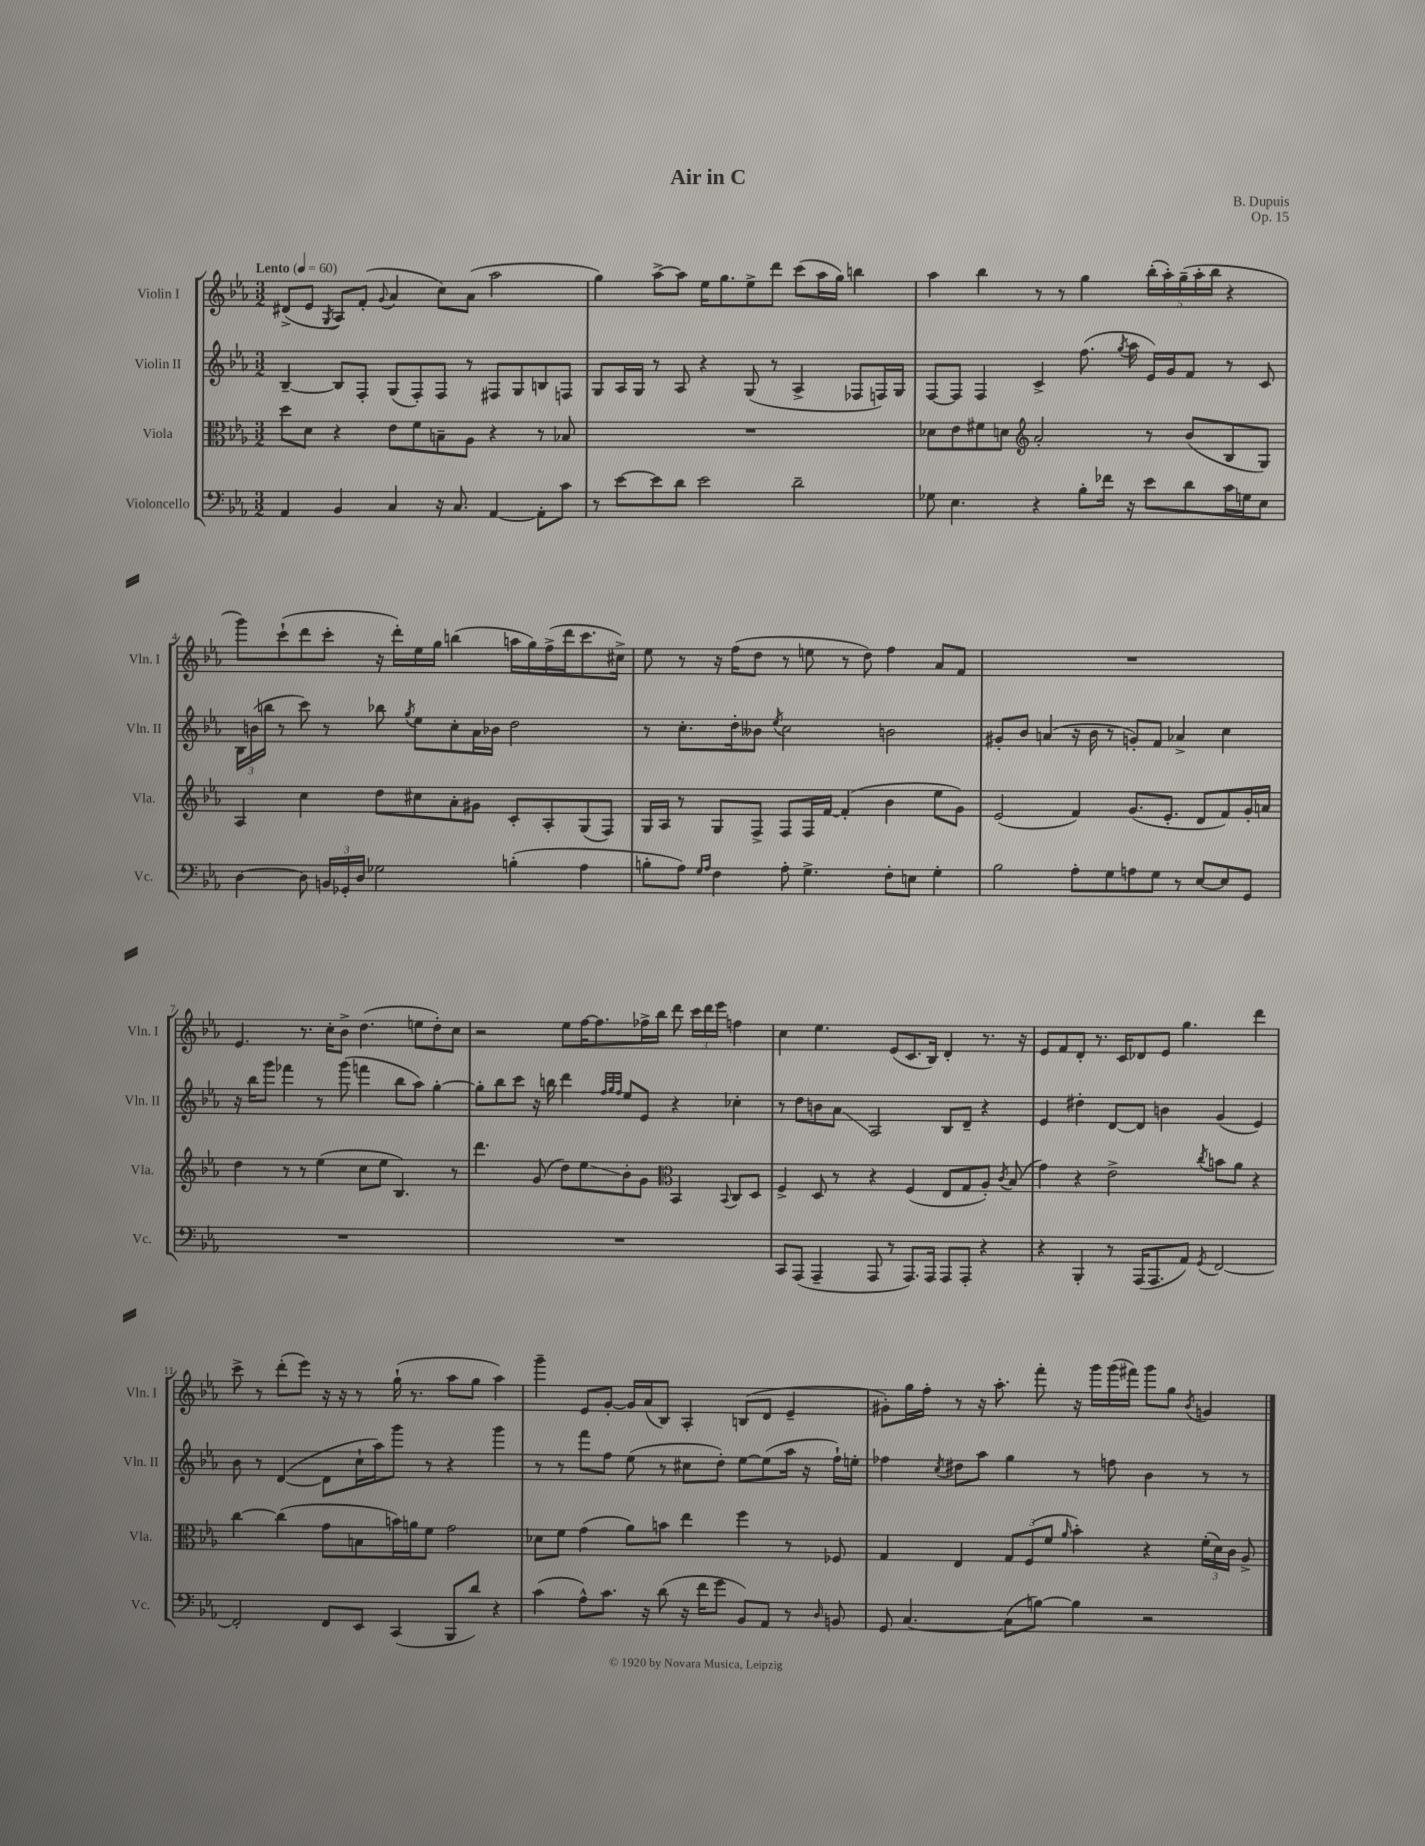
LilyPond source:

\header { title = "Air in C" composer = "B. Dupuis" opus = "Op. 15" }
<<
\new StaffGroup <<
\new Staff = "s0" \with { instrumentName = "Violin I" shortInstrumentName = "Vln. I" } {
    \clef treble \key ees \major \numericTimeSignature \time 3/2 \tempo "Lento" 4 = 60
    \autoBeamOff dis'8[->( ees'8] \acciaccatura { g8 } aes8[) f'8]-.( \appoggiatura { g'8 } aes'4 c''8[) aes'8]( aes''2 |
    g''4) aes''8[~-> aes''8] ees''16[ g''8. ees''8-> d'''8] c'''8[( aes''16 g''16]) b''4 |
    aes''4 bes''4 r8 r8 g''4 \tuplet 5/4 { bes''16[-.( aes''16-.) g''16--( aes''16-. bes''16] } r4 |
    g'''8[) c'''8-!( d'''8 c'''8]-. r16 d'''16[-.) ees''16 g''16] b''4( a''16[ g''16) f''16->( d'''16 c'''8. cis''16]->) |
    ees''8 r8 r16 f''16[( d''8] r8 e''8 r8 d''8) f''4 aes'8[ f'8] |
    R1. |
    ees'4. r8. c''16[-. bes'8]-> d''4.( e''8[ d''8-.) c''8] |
    r2 ees''8[ f''16~ f''8. fes''16-> bes''16] d'''8 \tuplet 3/2 { c'''16[ d'''16 ees'''16] } f''4 |
    c''4 ees''4. ees'8[( c'8. bes16]) d'4-. r8. r16 |
    ees'8[ f'8 d'8]-. r8. c'16[ des'8 ees'8] g''4. d'''4 |
    c'''8-> r8 d'''8[-.( ees'''8]) r16 r16 r8 g''16-!( r8. aes''8[ g''8] aes''4) |
    g'''4-- ees'8[ g'8]~-. g'16[ aes'16( bes8]) aes4-. b8[( d'8] ees'4-- |
    gis'8[-.) g''16 f''16]-. r8 r16 aes''8.-. f'''8-. r16 g'''16[ g'''16( fis'''16]) g'''8[ g''8] \acciaccatura { bes'8 } g'4 \bar "|." |
}
\new Staff = "s1" \with { instrumentName = "Violin II" shortInstrumentName = "Vln. II" } {
    \clef treble \key ees \major \numericTimeSignature \time 3/2
    \autoBeamOff bes4~-- bes8[ f8]-. g8[( f8-.) f8] r8 fis8[ g8 b8 f8] |
    g8[ aes16 g16] r8 aes8 r4 g8( r8 aes4-> fes8[ f16) g16] |
    f8[~ f8] f4 c'4-> f''8.( \acciaccatura { g''8 } aes''16 ees'16[) g'16 f'8] r8 c'8 |
    \tuplet 3/2 { bes16[ b'16( b''16] } r8 c'''8) r8 bes''8 \acciaccatura { g''8 } ees''8[ c''8-. aes'16 bes'16] d''2 |
    r8 c''8.[-. d''16-. beses'8] \acciaccatura { ees''8 } c''2 b'2 |
    gis'8[-. bes'8] a'4( r16 bes'16 r8 g'8[-.) f'8] aes'4-> c''4 |
    r16 bes''16[ g'''8] fes'''4 r8 g'''8( f'''4 bes''8[ aes''8]) g''4~-. |
    g''8[-. bes''8 c'''8] r16 b''16 d'''4 \grace { f''32[ g''32 f''32] } ees''8[ ees'8] r4 ces''4-. |
    r8 d''8[ b'8 aes'8]\glissando aes2 bes8[ d'8]-- r4 |
    ees'4 dis''4-. d'8[~ d'8] b'4 g'4( ees'4) |
    bes'8 r8 d'4~( d'8[ c''16-! aes''16) g'''8] r8 r4 g'''4 |
    r8 r8 f'''8[ f''8] ees''8( r8 cis''8[ d''8]-.) ees''8[~ ees''8( aes''16] r16 f''16[-!) e''16]-. |
    fes''4 \acciaccatura { c''8 } dis''8[ aes''8] g''4 r8 f''8 bes'4 r8 r8 \bar "|." |
}
\new Staff = "s2" \with { instrumentName = "Viola" shortInstrumentName = "Vla." } {
    \clef alto \key ees \major \numericTimeSignature \time 3/2
    \autoBeamOff d''8[ d'8] r4 ees'8[ f'8 b8-- aes8] r4 r8 bes8 |
    R1. |
    des'8[ ees'8 fis'8 d'8] \clef treble aes'2-. r8 bes'8[( bes8 g8]) |
    aes4 c''4 d''8[ cis''8 aes'8-. gis'8] c'8[-. aes8-. g8( f8]) |
    g16[ aes16] r8 g8[ f8]-> f8[ f16 f'16]~ f'4-.( bes'4 ees''8[ g'8]) |
    ees'2( f'4) g'8.[( ees'8.]-. d'8[ f'8) g'16-. a'16] |
    d''4 r8 r8 ees''4( c''8[ ees''8] bes4.) r8 |
    d'''4. g'8( d''8[) ees''8\glissando bes'8-. g'8] \clef alto bes,4 \appoggiatura { bes,8 } c8[ d8] |
    f4-> d8 r8 r4 f4( ees8[ g8 aes8]-.) \acciaccatura { c'8 } bes8( |
    g'4) r4 ees'2-> \acciaccatura { c''8 } b'8[ aes'8] r4 |
    c''4~ c''4( g'8[ b8 b'16) a'16 f'8] g'2 |
    des'8[ f'8] g'4( aes'8[) b'8] ees''4 f''4 r8 fes8 |
    g4 ees4 \tuplet 3/2 { g8[ f8( f'8] } \grace { aes'16 } bes'4-.) r4 \tuplet 3/2 { f'16[-.( d'16) c'16] } aes8-> \bar "|." |
}
\new Staff = "s3" \with { instrumentName = "Violoncello" shortInstrumentName = "Vc." } {
    \clef bass \key ees \major \numericTimeSignature \time 3/2
    \autoBeamOff aes,4 bes,4 c4 r16 c8. aes,4~ aes,8[-. c'8] |
    r8 ees'8[~ ees'8 d'8] ees'2 d'2-- |
    ges8 ees4. r4 bes8[-. fes'16] r16 ees'8[ d'8 c'16 g16 ees8] |
    d4~ d8 \tuplet 3/2 { b,16[ ges,16-. d16] } ges2 b4-.( aes4 |
    b8[-. aes8]) \grace { g16[ aes16] } f4 aes8-. g4.-> f8[-. e8] g4-. |
    bes2 aes8[-. g8 a8 g8] r8 ees8[~ ees8 g,8] |
    R1. |
    R1. |
    c,8[ aes,,8]( aes,,4-- aes,,8 r8 aes,,8.[) aes,,16] aes,,8[ aes,,8]-. r4 |
    r4 bes,,4-. r8 aes,,16[( aes,,8. aes,8]) \acciaccatura { g,8 } f,2~ |
    f,2-. f,8[ ees,8] c,4( bes,,8[ d'8]) r4 |
    c'4( aes8[-^) c'8.] r16 d'8( r16 f'16[ g'8] bes,8[) aes,8] r8 \grace { d16 } b,8 |
    g,8 c4.~ c8[( b8]~) b4 r2 \bar "|." |
}
>>
>>
